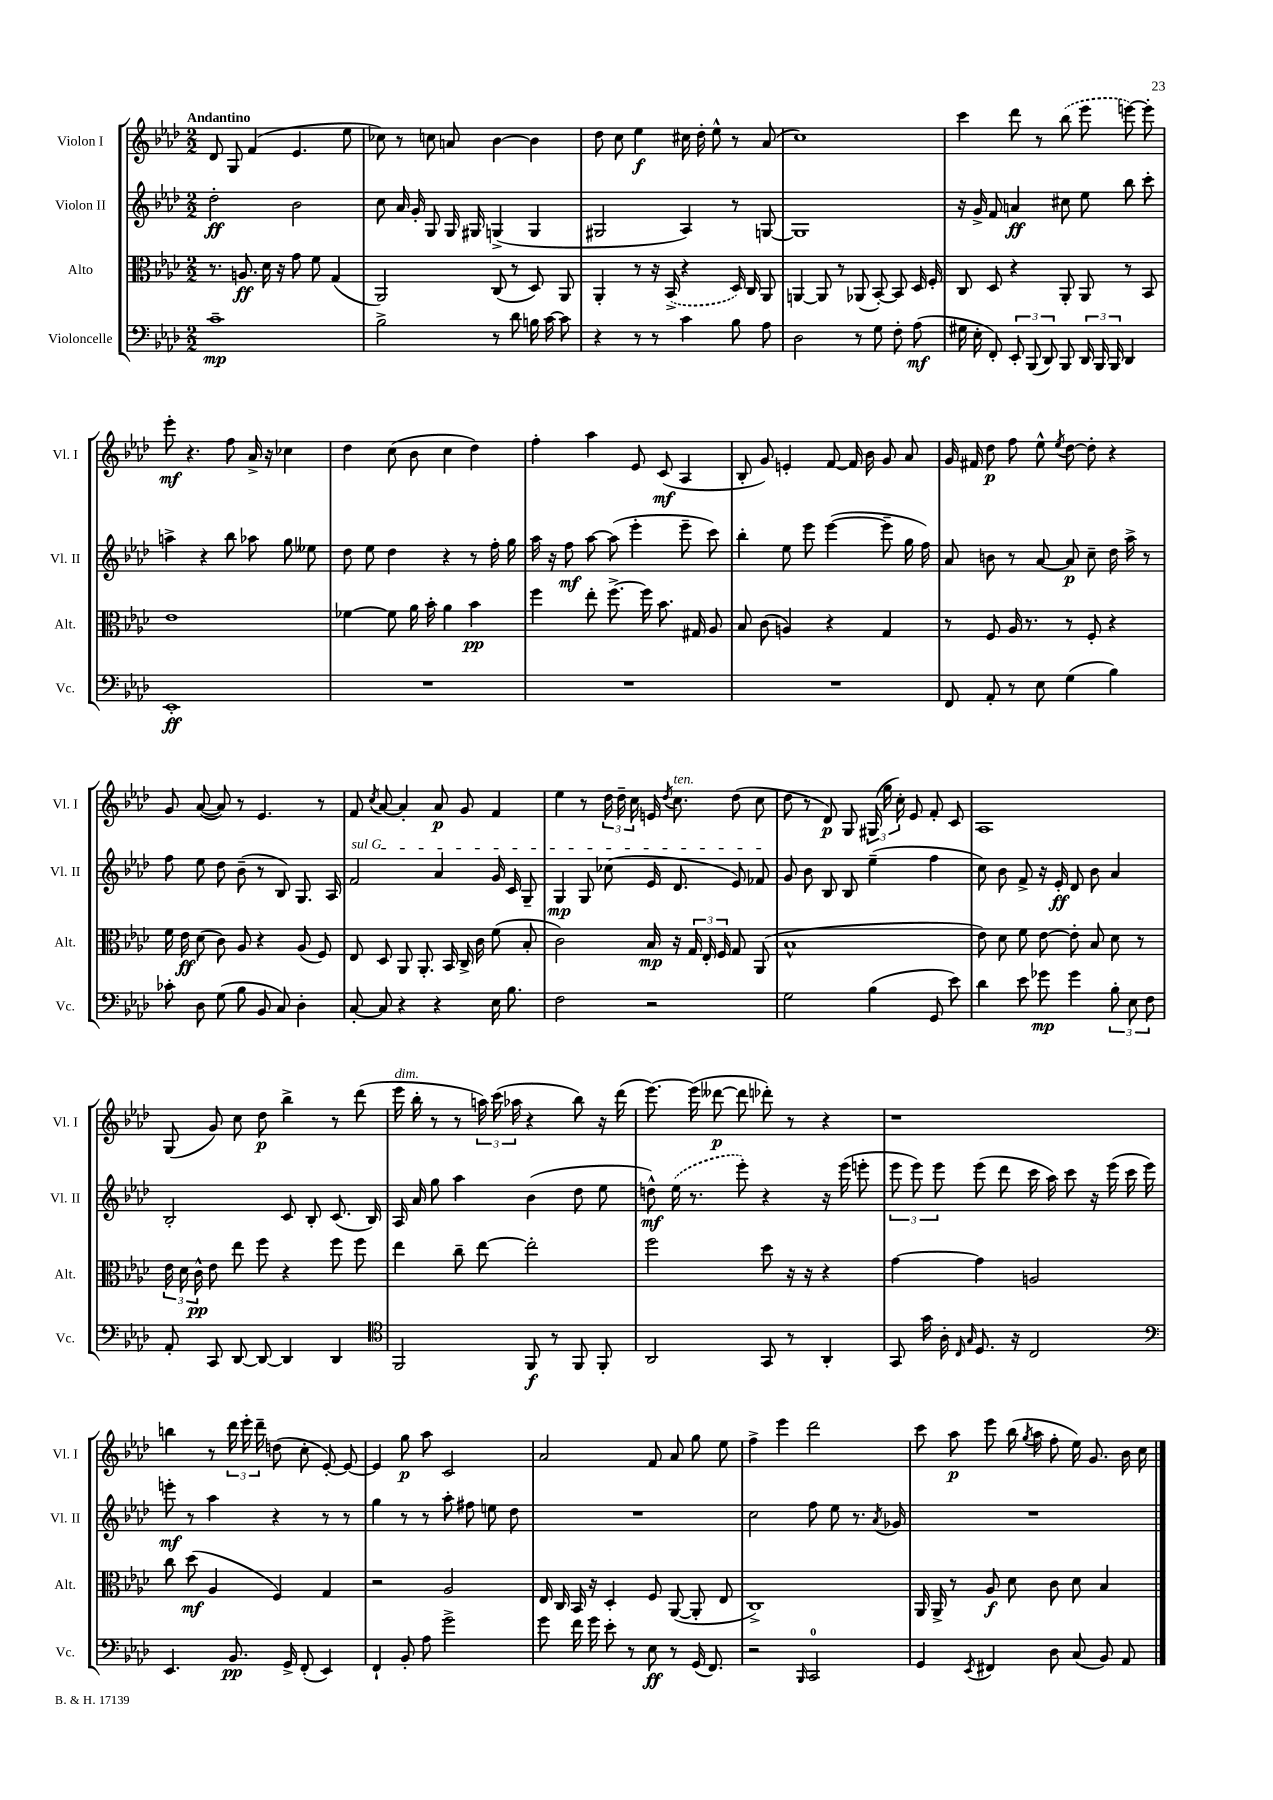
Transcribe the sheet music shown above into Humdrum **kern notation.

**kern	**dynam	**kern	**dynam	**kern	**dynam	**kern	**dynam
*part4	*part4	*part3	*part3	*part2	*part2	*part1	*part1
*staff4	*staff4	*staff3	*staff3	*staff2	*staff2	*staff1	*staff1
*I"Violoncelle	*	*I"Alto	*	*I"Violon II	*	*I"Violon I	*
*I'Vc.	*	*I'Alt.	*	*I'Vl. II	*	*I'Vl. I	*
*clefF4	*	*clefC3	*	*clefG2	*	*clefG2	*
*k[b-e-a-d-]	*	*k[b-e-a-d-]	*	*k[b-e-a-d-]	*	*k[b-e-a-d-]	*
*M2/2	*	*M2/2	*	*M2/2	*	*M2/2	*
=1	=1	=1	=1	=1	=1	=1	=1
!	!	!	!	!	!	!LO:TX:a:B:t=Andantino	!
1c~	mp	8.r	.	2dd-'\	ff	8d-/	.
.	.	.	.	.	.	8G/	.
.	.	8.An/	ff	.	.	.	.
.	.	.	.	.	.	(4f/	.
.	.	16d-\	.	.	.	.	.
.	.	16r	.	.	.	.	.
.	.	8g\	.	2b-\	.	4.e-/	.
.	.	8f\	.	.	.	.	.
.	.	(4G/	.	.	.	.	.
.	.	.	.	.	.	8ee-\	.
=2	=2	=2	=2	=2	=2	=2	=2
2B-^\	.	2AA-/)	.	8cc\	.	8cc-X\)	.
.	.	.	.	16a-/	.	8r	.
.	.	.	.	16g'/	.	.	.
.	.	.	.	8G/	.	8ccn\	.
.	.	.	.	16G/	.	8an/	.
.	.	.	.	16G#X/	.	.	.
8r	.	(8C/	.	(4Gn^/	.	[4b-\	.
8d-\	.	8r	.	.	.	.	.
16Bn\	.	8D-/)	.	4G/	.	4b-\]	.
[16c\	.	.	.	.	.	.	.
8c\]	.	8AA-/	.	.	.	.	.
=3	=3	=3	=3	=3	=3	=3	=3
4r	.	4AA-'/	.	2G#X/	.	8dd-\	.
.	.	.	.	.	.	8cc\	.
8r	.	8r	.	.	.	4ee-\	f
8r	.	16r	.	.	.	.	.
.	.	(16BB-^/	.	.	.	.	.
4c\	.	4r	.	4A-/)	.	16cc#X\	.
.	.	.	.	.	.	16dd-'\	.
.	.	.	.	.	.	8ee-^^\	.
8B-\	.	16D-/)	.	8r	.	8r	.
.	.	16C/	.	.	.	.	.
8A-\	.	8AA-/	.	[8Gn/	.	(8a-/	.
=4	=4	=4	=4	=4	=4	=4	=4
2D-\	.	[4AAn/	.	1G]	.	1cc)	.
.	.	8AA/]	.	.	.	.	.
.	.	8r	.	.	.	.	.
8r	.	(8AA-X/	.	.	.	.	.
8G\	.	[8BB-'/)	.	.	.	.	.
8F'\	.	8BB-/]	.	.	.	.	.
(8A-\	mf	16D-/	.	.	.	.	.
.	.	16F'/	.	.	.	.	.
=5	=5	=5	=5	=5	=5	=5	=5
16G#X\	.	8C/	.	16r	.	4ccc\	.
16E-'\	.	.	.	16g^/	.	.	.
8FF'/)	.	8D-/	.	8f/	.	.	.
12EE-'/	.	4r	.	4an/	ff	8ddd-\	.
(12BBB-/	.	.	.	.	.	.	.
.	.	.	.	.	.	8r	.
12DD-/)	.	.	.	.	.	.	.
8BBB-/	.	8AA-'/	.	8cc#X\	.	(8bb-\	.
24DD-/	.	8AA-/	.	8ee-\	.	8eee-\	.
24BBB-/	.	.	.	.	.	.	.
24BBB-/	.	.	.	.	.	.	.
4DD-/	.	8r	.	8bb-\	.	[8eeen\)	.
.	.	8BB-/	.	8ccc'\	.	8eee'\]	.
!!LO:LB:g=z
=6	=6	=6	=6	=6	=6	=6	=6
1EE-'	ff	1e-	.	4aan^\	.	8eee-'\	mf
.	.	.	.	.	.	4.r	.
.	.	.	.	4r	.	.	.
.	.	.	.	8bb-\	.	8ff\	.
.	.	.	.	8aa-X\	.	16a-^/	.
.	.	.	.	.	.	16r	.
.	.	.	.	8gg\	.	4cc-X\	.
.	.	.	.	8ee--X\	.	.	.
=7	=7	=7	=7	=7	=7	=7	=7
1r	.	[4f-X\	.	8dd-\	.	4dd-\	.
.	.	.	.	8ee-\	.	.	.
.	.	8f-\]	.	4dd-\	.	(8cc\	.
.	.	16a-\	.	.	.	8b-\	.
.	.	16b-'\	.	.	.	.	.
.	.	4a-\	.	4r	.	4cc\	.
.	.	4b-\	pp	8r	.	4dd-\)	.
.	.	.	.	16ff'\	.	.	.
.	.	.	.	16gg\	.	.	.
=8	=8	=8	=8	=8	=8	=8	=8
1r	.	4ff\	.	16aa-\	.	4ff'\	.
.	.	.	.	16r	.	.	.
.	.	.	.	8ff\	mf	.	.
.	.	8ee-'\	.	[8aa-\	.	4aa-\	.
.	.	[8.ff^\	.	(8aa-\]	.	.	.
.	.	.	.	4eee-'\	.	8e-/	.
.	.	16ff\]	.	.	.	.	.
.	.	8.b-\	.	.	.	(8c/	mf
.	.	.	.	8eee-~\	.	4A-/	.
.	.	16G#X/	.	.	.	.	.
.	.	8A-/	.	8ccc\)	.	.	.
=9	=9	=9	=9	=9	=9	=9	=9
1r	.	8B-/	.	4bb-'\	.	8B-'/	.
.	.	(8c\	.	.	.	8g/)	.
.	.	4An/)	.	8ee-\	.	4en'/	.
.	.	.	.	8eee-\	.	.	.
.	.	4r	.	([4eee-\	.	[8f/	.
.	.	.	.	.	.	16f/]	.
.	.	.	.	.	.	16b-\	.
.	.	4G/	.	8eee-~\]	.	8g/	.
.	.	.	.	16gg\	.	8a-/	.
.	.	.	.	16ff\)	.	.	.
=10	=10	=10	=10	=10	=10	=10	=10
8FF/	.	8r	.	8a-/	.	16g/	.
.	.	.	.	.	.	16f#X/	.
8AA-'/	.	8F/	.	8bn\	.	8dd-\	p
8r	.	16A-/	.	8r	.	8ff\	.
.	.	8.r	.	.	.	.	.
8E-\	.	.	.	[8a-/	.	8ee-^^\	.
.	.	.	.	.	.	8qee-/	.
(4G\	.	8r	.	8a-/]	p	[8dd-\	.
.	.	8F'/	.	8cc~\	.	8dd-'\]	.
4B-\)	.	4r	.	16dd-\	.	4r	.
.	.	.	.	16aa-^\	.	.	.
.	.	.	.	8r	.	.	.
!!LO:LB:g=z
=11	=11	=11	=11	=11	=11	=11	=11
8c-X'\	.	16f\	.	8ff\	.	8g/	.
.	.	16e-\	ff	.	.	.	.
8D-\	.	(8d-\	.	8ee-\	.	([8a-/	.
(8G\	.	8c\)	.	8dd-\	.	8a-/])	.
8B-\	.	8A-/	.	(8b-~\	.	8r	.
8BB-/	.	4r	.	8r	.	4.e-/	.
8C/)	.	.	.	8B-/)	.	.	.
4D-'\	.	(8A-/	.	8.G/	.	.	.
.	.	8F/)	.	.	.	8r	.
.	.	.	.	16A-/	.	.	.
=12	=12	=12	=12	=12	=12	=12	=12
!	!	!	!	!LO:TX:a:i:t=sul G	!	!	!
[8C'/	.	8E-/	.	2f/	.	8f/	.
.	.	.	.	.	.	8qcc/	.
8C/]	.	8D-/	.	.	.	[8a-/	.
4r	.	8AA-/	.	.	.	4a-'/]	.
.	.	8.AA-'/	.	.	.	.	.
4r	.	.	.	4a-/	.	8a-/	p
.	.	16BB-/	.	.	.	.	.
.	.	16C^/	.	.	.	8g/	.
.	.	16c\	.	.	.	.	.
16E-\	.	(8f\	.	16g/	.	4f/	.
8.B-\	.	.	.	16c/	.	.	.
.	.	8B-'/	.	8G~/	.	.	.
=13	=13	=13	=13	=13	=13	=13	=13
2F\	.	2c\)	.	4G/	mp	4ee-\	.
.	.	.	.	8G/	.	8r	.
.	.	.	.	(8cc-X\	.	24dd-\	.
.	.	.	.	.	.	24dd-~\	.
.	.	.	.	.	.	24cc\	.
2r	.	16B-/	mp	16e-/	.	16en/	.
.	.	.	.	.	.	8qdd-/	.
!	!	!	!	!	!	!LO:TX:a:i:t=ten.	!
.	.	16r	.	8.d-/	.	8.cc\	.
.	.	24G/	.	.	.	.	.
.	.	24E-'/	.	.	.	.	.
.	.	24F/	.	.	.	.	.
.	.	8G/	.	8e-/)	.	(8dd-\	.
.	.	(8AA-/	.	8f-X/	.	8cc\	.
=14	=14	=14	=14	=14	=14	=14	=14
2G\	.	1B-^^	.	8g/	.	8dd-\	.
.	.	.	.	8b-\	.	8r	.
.	.	.	.	8B-/	.	8d-/)	p
.	.	.	.	8B-/	.	8G/	.
(4B-\	.	.	.	(4ee-~\	.	(24G#X/	.
.	.	.	.	.	.	24gg\	.
.	.	.	.	.	.	24cc'\)	.
.	.	.	.	.	.	8e-/	.
8GG/	.	.	.	4ff\	.	8f'/	.
8e-\)	.	.	.	.	.	8c/	.
=15	=15	=15	=15	=15	=15	=15	=15
4d-\	.	8e-\)	.	8cc\)	.	1A-	.
.	.	8d-\	.	8b-\	.	.	.
8e-\	.	8f\	.	8f^/	.	.	.
8g-X\	mp	[8e-\	.	16r	.	.	.
.	.	.	.	16e-'/	ff	.	.
4g-\	.	8e-'\]	.	8d-/	.	.	.
.	.	8B-/	.	8b-\	.	.	.
12B-'\	.	8d-\	.	4a-/	.	.	.
12E-\	.	.	.	.	.	.	.
.	.	8r	.	.	.	.	.
12F\	.	.	.	.	.	.	.
!!LO:LB:g=z
=16	=16	=16	=16	=16	=16	=16	=16
8AA-'/	.	24e-\	.	2B-'/	.	(8G/	.
.	.	24d-\	.	.	.	.	.
.	.	24c^^\	pp	.	.	.	.
8CC/	.	8e-\	.	.	.	8g/)	.
[8DD-/	.	8ee-\	.	.	.	8cc\	.
8DD-/_	.	8ff\	.	.	.	8dd-\	p
4DD-/]	.	4r	.	8c/	.	4bb-^\	.
.	.	.	.	8B-'/	.	.	.
4DD-/	.	8ff\	.	(8.c/	.	8r	.
.	.	8ff\	.	.	.	(8ddd-\	.
.	.	.	.	16B-/)	.	.	.
=17	=17	=17	=17	=17	=17	=17	=17
*clefC4	*	*	*	*	*	*	*
!	!	!	!	!	!	!LO:TX:a:i:t=dim.	!
2FF/	.	4ee-\	.	16A-/	.	16eee-\	.
.	.	.	.	16a-/	.	16bb-'\	.
.	.	.	.	8gg\	.	8r	.
.	.	8cc~\	.	4aa-\	.	8r	.
.	.	[8ee-\	.	.	.	24aan\)	.
.	.	.	.	.	.	(24ccc\	.
.	.	.	.	.	.	24aa-X\	.
8FF/	f	2ee-'\]	.	(4b-\	.	4r	.
8r	.	.	.	.	.	.	.
8FF/	.	.	.	8dd-\	.	8bb-\)	.
8FF'/	.	.	.	8ee-\	.	16r	.
.	.	.	.	.	.	(16ddd-\	.
=18	=18	=18	=18	=18	=18	=18	=18
2AA-/	.	2ff\	.	8ddn^^\)	mf	[8.eee-\)	.
.	.	.	.	(16ee-\	.	.	.
.	.	.	.	8.r	.	(16eee-\]	.
.	.	.	.	.	.	[8ddd--X\	p
.	.	.	.	8eee-'\)	.	8ddd--\]	.
8GG/	.	8dd-\	.	4r	.	8ddd-X'\)	.
8r	.	16r	.	.	.	8r	.
.	.	16r	.	.	.	.	.
4AA-'/	.	4r	.	16r	.	4r	.
.	.	.	.	(16eee-\	.	.	.
.	.	.	.	8eeen'\	.	.	.
=19	=19	=19	=19	=19	=19	=19	=19
8GG/	.	[4g\	.	12eee-\	.	1r	.
.	.	.	.	12eee-\)	.	.	.
16g\	.	.	.	.	.	.	.
.	.	.	.	12eee-\	.	.	.
16A-'\	.	.	.	.	.	.	.
16qqC/	.	.	.	.	.	.	.
16qqG/	.	.	.	.	.	.	.
8.D-/	.	4g\]	.	(8eee-\	.	.	.
.	.	.	.	8ddd-\	.	.	.
16r	.	.	.	.	.	.	.
2C/	.	2An/	.	16ccc\	.	.	.
.	.	.	.	16aa-\)	.	.	.
.	.	.	.	8ccc\	.	.	.
.	.	.	.	16r	.	.	.
.	.	.	.	(16eee-\	.	.	.
.	.	.	.	16ccc\	.	.	.
.	.	.	.	16eee-\)	.	.	.
!!LO:LB:g=z
=20	=20	=20	=20	=20	=20	=20	=20
*clefF4	*	*	*	*	*	*	*
4.EE-/	.	8cc\	.	8eeen'\	mf	4bbn\	.
.	.	(8dd-\	mf	8r	.	.	.
.	.	4A-/	.	4aa-\	.	8r	.
8.BB-/	pp	.	.	.	.	24ddd-\	.
.	.	.	.	.	.	24eee-'\	.
.	.	.	.	.	.	24ddd-~\	.
.	.	4F/)	.	4r	.	(8ddn\	.
16GG^/	.	.	.	.	.	.	.
(8FF'/	.	.	.	.	.	8cc'\	.
4EE-/)	.	4G/	.	8r	.	[8e-'/)	.
.	.	.	.	8r	.	8e-/_	.
=21	=21	=21	=21	=21	=21	=21	=21
4FF`/	.	2r	.	4gg\	.	4e-/]	.
8BB-'/	.	.	.	8r	.	8gg\	p
8A-\	.	.	.	8r	.	8aa-\	.
2g^\	.	2A-/	.	8aa-'\	.	2c/	.
.	.	.	.	8ff#X\	.	.	.
.	.	.	.	8een\	.	.	.
.	.	.	.	8dd-\	.	.	.
=22	=22	=22	=22	=22	=22	=22	=22
8g\	.	16E-/	.	1r	.	2a-/	.
.	.	16C/	.	.	.	.	.
16f\	.	16BB-/	.	.	.	.	.
16g\	.	16r	.	.	.	.	.
8e-'\	.	4D-'/	.	.	.	.	.
8r	.	.	.	.	.	.	.
8E-\	ff	8F/	.	.	.	8f/	.
8r	.	([8AA-/	.	.	.	8a-/	.
(16GG/	.	8AA-'/]	.	.	.	8gg\	.
8.FF/)	.	.	.	.	.	.	.
.	.	8E-/	.	.	.	8ee-\	.
=23	=23	=23	=23	=23	=23	=23	=23
2r	.	1C^)	.	2cc\	.	4ff^\	.
.	.	.	.	.	.	4eee-\	.
16qqBBB-/	.	.	.	.	.	.	.
2CC/	.	.	.	8ff\	.	2ddd-\	.
.	.	.	.	8ee-\	.	.	.
.	.	.	.	8.r	.	.	.
.	.	.	.	8qa-/	.	.	.
.	.	.	.	16g-X/	.	.	.
=24	=24	=24	=24	=24	=24	=24	=24
4GG/	.	16AA-/	.	1r	.	8ccc\	.
.	.	16AA-^/	.	.	.	.	.
.	.	8r	.	.	.	8aa-\	p
8qEE-/	.	.	.	.	.	.	.
4FF#X/	.	8A-/	f	.	.	8eee-\	.
.	.	8d-\	.	.	.	(16bb-\	.
.	.	.	.	.	.	8qgg/	.
.	.	.	.	.	.	16aa-\	.
8D-\	.	8c\	.	.	.	8ff'\	.
(8C/	.	8d-\	.	.	.	16ee-\)	.
.	.	.	.	.	.	8.g/	.
8BB-/)	.	4B-/	.	.	.	.	.
8AA-/	.	.	.	.	.	16b-\	.
.	.	.	.	.	.	16cc\	.
==	==	==	==	==	==	==	==
*-	*-	*-	*-	*-	*-	*-	*-
